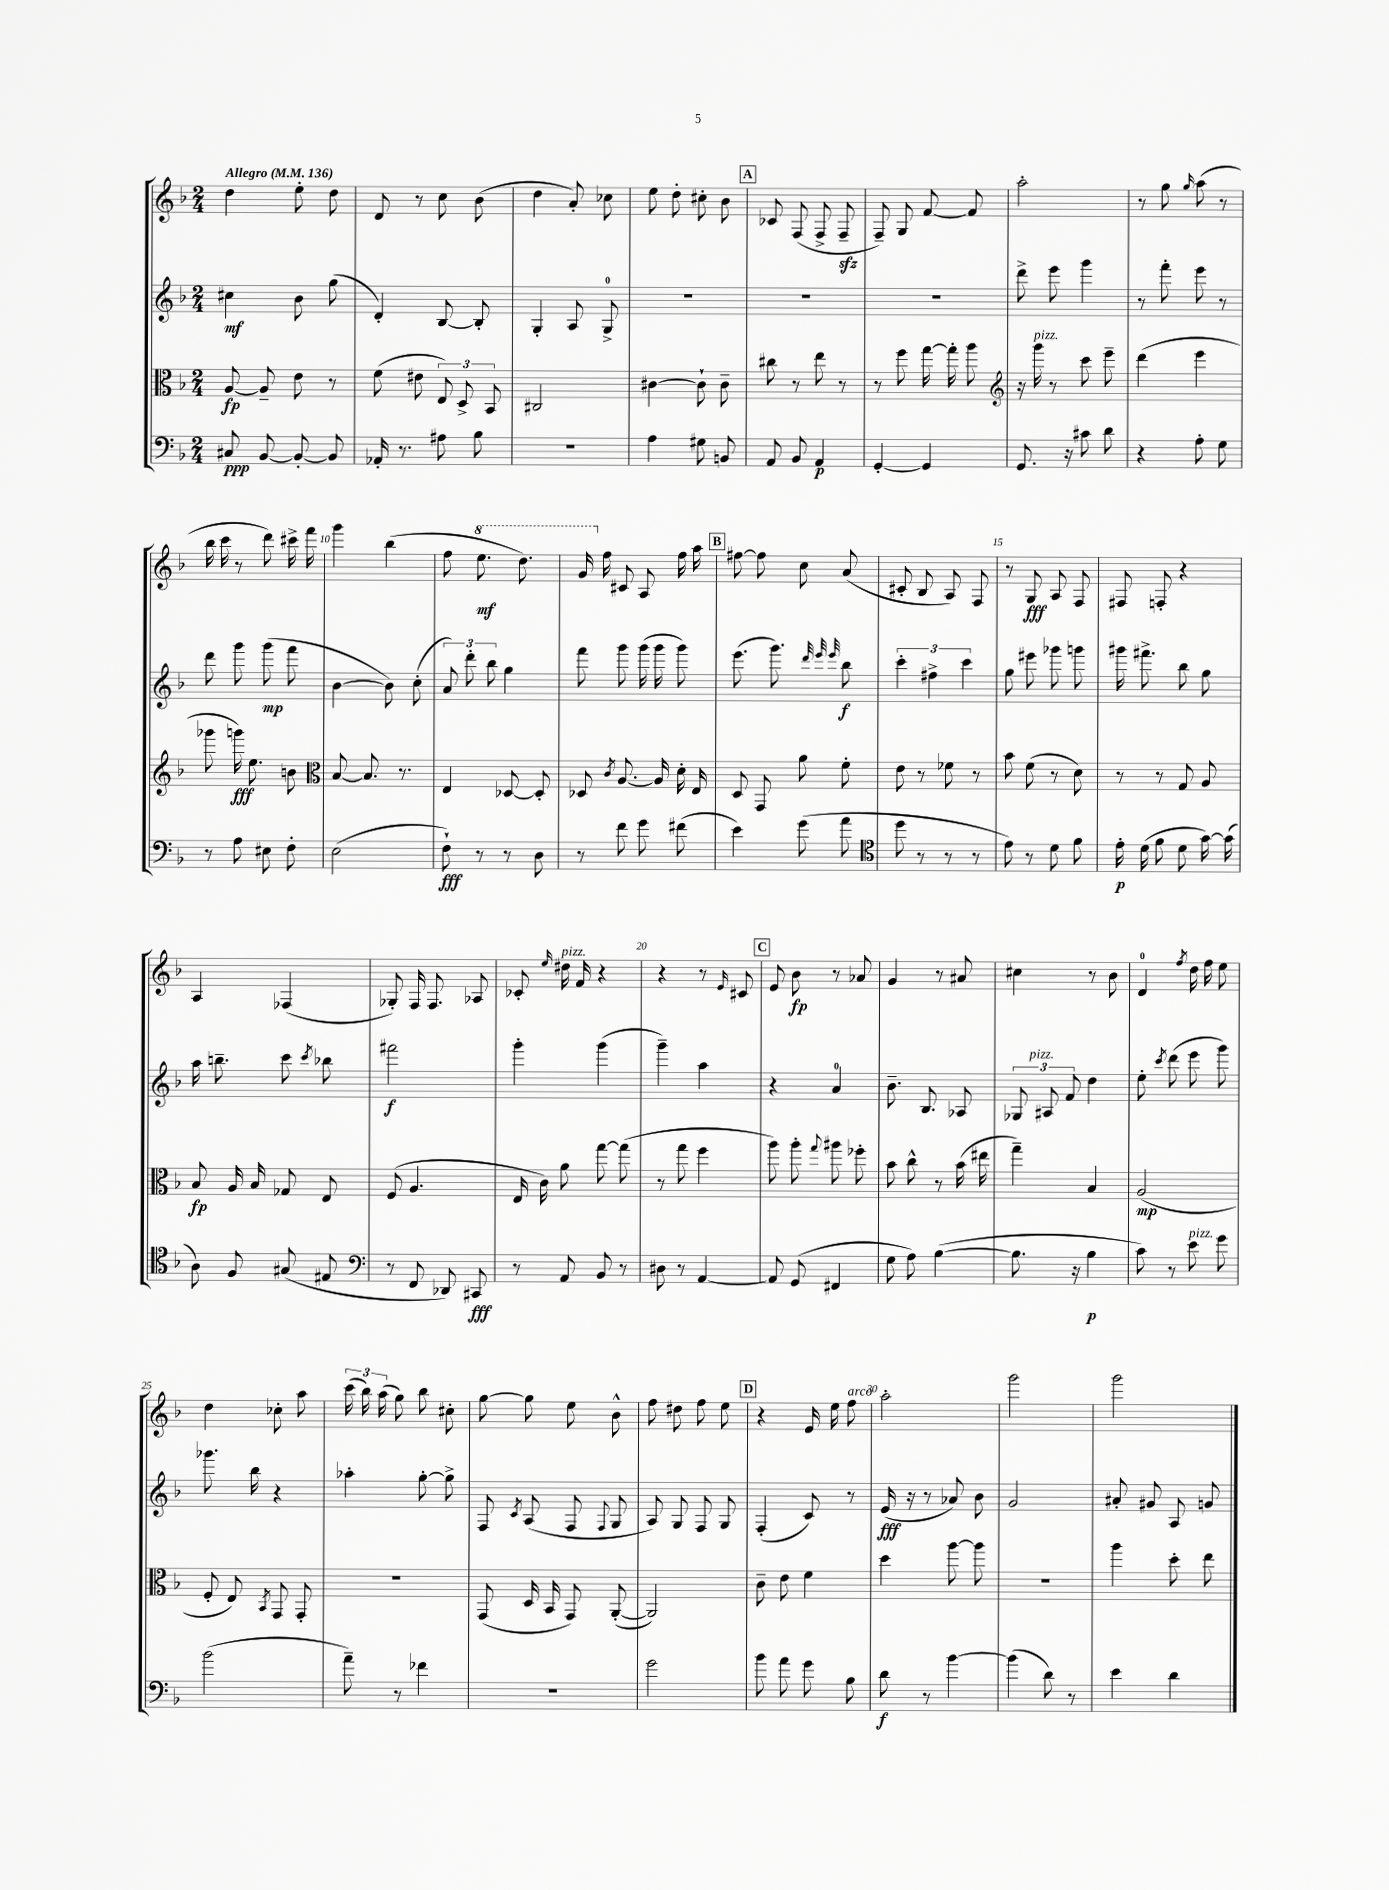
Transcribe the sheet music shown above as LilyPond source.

<<
\new StaffGroup <<
\new Staff = "s0" {
    \clef treble \key f \major \numericTimeSignature \time 2/4 \tempo "Allegro" 4 = 136
    \autoBeamOff d''4 e''8-. d''8 |
    d'8 r8 c''8 bes'8( |
    d''4 a'8-.) ces''8 |
    e''8 d''8-. cis''8-. bes'8 |
    \mark \markup { \box "A" } ces'8 f8( f8-> f8--\sfz |
    f8--) g8 f'8~ f'8 |
    a''2-. |
    r8 g''8 \grace { g''16 } a''8( r8 |
    bes''16 c'''16 r8 d'''8) cis'''16-> f'''16 |
    g'''4 bes''4( |
    f''8 \ottava #1 e'''8.\mf d'''8.) |
    g''16 \ottava #0 f''16 cis'8 a8 f''16 a''16 |
    \mark \markup { \box "B" } fis''8~ fis''8 c''8 a'8( |
    cis'8-. bes8 a8) f8 |
    r8 g8\fff a8 f8 |
    fis8 f8-. r4 |
    a4 fes4( |
    ges8-.) f16 f8. aes8 |
    ces'8-. \grace { e''16 } dis''16^\markup { \italic "pizz." } f'16 r4 |
    r4 r8 \grace { e'16 } cis'8 |
    \mark \markup { \box "C" } e'8 bes'8\fp r8 aes'8 |
    g'4 r8 ais'8 |
    cis''4 r8 bes'8 |
    d'4-0 \acciaccatura { f''8 } d''16 f''16 e''8 |
    d''4 ces''8-. a''8 |
    \tuplet 3/2 { c'''16( bes''16) a''16( } g''8) bes''8 cis''8-. |
    g''8~ g''8 e''8 bes'8-^ |
    f''8 dis''8 f''8 e''8 |
    \mark \markup { \box "D" } r4 e'16 e''16 f''8^\markup { \italic "arco" } |
    a''2-. |
    g'''2 |
    g'''2 \bar "|." |
}
\new Staff = "s1" {
    \clef treble \key f \major \numericTimeSignature \time 2/4
    \autoBeamOff cis''4\mf bes'8 g''8( |
    d'4-.) bes8~ bes8-. |
    g4-. a8 g8-0-> |
    R2 |
    \mark \markup { \box "A" } R2 |
    R2 |
    d'''8-> e'''8 g'''4 |
    r8 f'''8-. e'''8 r8 |
    d'''8 g'''8 g'''8\mp( f'''8 |
    bes'4~ bes'8) c''8-.( |
    \tuplet 3/2 { a'8) d'''8-. bes''8 } g''4 |
    f'''8 g'''8 g'''16( g'''16 g'''8) |
    \mark \markup { \box "B" } e'''8.( g'''8.) \grace { d'''32 e'''32 e'''32 } bes''8\f |
    \tuplet 3/2 { c'''4-. fis''4-> c'''4 } |
    g''8 eis'''8 ges'''8 g'''8 |
    gis'''16 fis'''8.-> bes''8 g''8 |
    a''16 b''8.-- c'''8 \acciaccatura { c'''8 } bes''8 |
    fis'''2\f |
    g'''4-. g'''4( |
    g'''4--) a''4 |
    \mark \markup { \box "C" } r4 a'4-0 |
    bes'8.-- bes8. aes8 |
    \tuplet 3/2 { ges8 ais8^\markup { \italic "pizz." } f'8 } d''4 |
    e''8-. \acciaccatura { c'''8 } d'''8( e'''8 g'''8) |
    ges'''8. bes''16 r4 |
    aes''4-. g''8~-. g''8-> |
    f8 \acciaccatura { c'8 } a8( f8 \appoggiatura { f8 } g8 |
    a8) g8 f8 g8 |
    \mark \markup { \box "D" } f4-.( c'8) r8 |
    e'16\fff( r16 r8 aes'8) bes'8 |
    g'2 |
    ais'8-. gis'8 a8 g'8 \bar "|." |
}
\new Staff = "s2" {
    \clef alto \key f \major \numericTimeSignature \time 2/4
    \autoBeamOff a8~\fp a8-- e'8 r8 |
    f'8( eis'8 \tuplet 3/2 { e8) d8-> bes,8 } |
    cis2 |
    cis'4~ cis'8-! cis'8-- |
    \mark \markup { \box "A" } cis''8 r8 e''8 r8 |
    r8 f''8 g''16~ g''16-. a''8 |
    \clef treble r16 g'''16^\markup { \italic "pizz." } r8 c'''8 e'''8-- |
    d'''4( e'''4 |
    ges'''8 g'''16\fff) e''8. b'8 |
    \clef alto bes8~ bes8. r8. |
    e4 des8~ des8-. |
    des8 \acciaccatura { c'8 } a8.~ a16 d'16-. e16 |
    \mark \markup { \box "B" } d8 g,8 a'8 f'8-. |
    e'8 r8 fes'8 r8 |
    bes'8 f'8( r8 d'8) |
    r8 r8 g8 a8 |
    bes8\fp a16 bes16 ges8 e8 |
    f8( a4. |
    e16 c'16) a'8 g''8~ g''8( |
    r8 g''8 f''4 |
    \mark \markup { \box "C" } a''8) a''8-. \appoggiatura { g''8 } ais''8 fes''8-. |
    bes'8 c''8-^ r8 bes'16( eis''16 |
    g''4--) bes4 |
    a2\mp( |
    f8-. e8) \acciaccatura { bes,8 } g,8 g,8-. |
    R2 |
    g,8( d16 bes,16 g,8) a,8~-.( |
    a,2) |
    \mark \markup { \box "D" } c'8-- e'8 f'4 |
    d''4 a''8~ a''8 |
    R2 |
    a''4 d''8-. e''8 \bar "|." |
}
\new Staff = "s3" {
    \clef bass \key f \major \numericTimeSignature \time 2/4
    \autoBeamOff cis8\ppp bes,8~ bes,8~-. bes,8 |
    aes,16-. r8. ais8 bes8 |
    R2 |
    a4 gis8 b,8 |
    \mark \markup { \box "A" } a,8 bes,8 a,4\p |
    g,4~-. g,4 |
    g,8. r16 cis'8 d'8 |
    r4 a8-. g8 |
    r8 a8 eis8 f8-. |
    e2( |
    f8-!\fff) r8 r8 d8 |
    r8 f'8 g'8 fis'8( |
    \mark \markup { \box "B" } e'4) g'8( a'8 |
    \clef tenor d''8 r8 r8 r8 |
    e'8) r8 d'8 f'8 |
    e'16-.\p d'16( f'8 d'8 g'16~) g'16( |
    a8) f8 gis8( eis8 |
    \clef bass r8 f,8 des,8) cis,8\fff |
    r8 a,8 bes,8 r8 |
    dis8 r8 a,4~ |
    \mark \markup { \box "C" } a,8 g,8( fis,4 |
    g8 a8) bes4~( |
    bes8. r16 bes4\p |
    c'8) r8 e'8^\markup { \italic "pizz." } g'8 |
    bes'2( |
    a'8--) r8 fes'4 |
    R2 |
    g'2 |
    \mark \markup { \box "D" } bes'8 a'8 g'8 bes8 |
    d'8\f r8 bes'4~ |
    bes'4( d'8) r8 |
    e'4 d'4 \bar "|." |
}
>>
>>
\layout { \context { \Score \override BarNumber.break-visibility = ##(#f #t #t) barNumberVisibility = #(every-nth-bar-number-visible 5) } }
